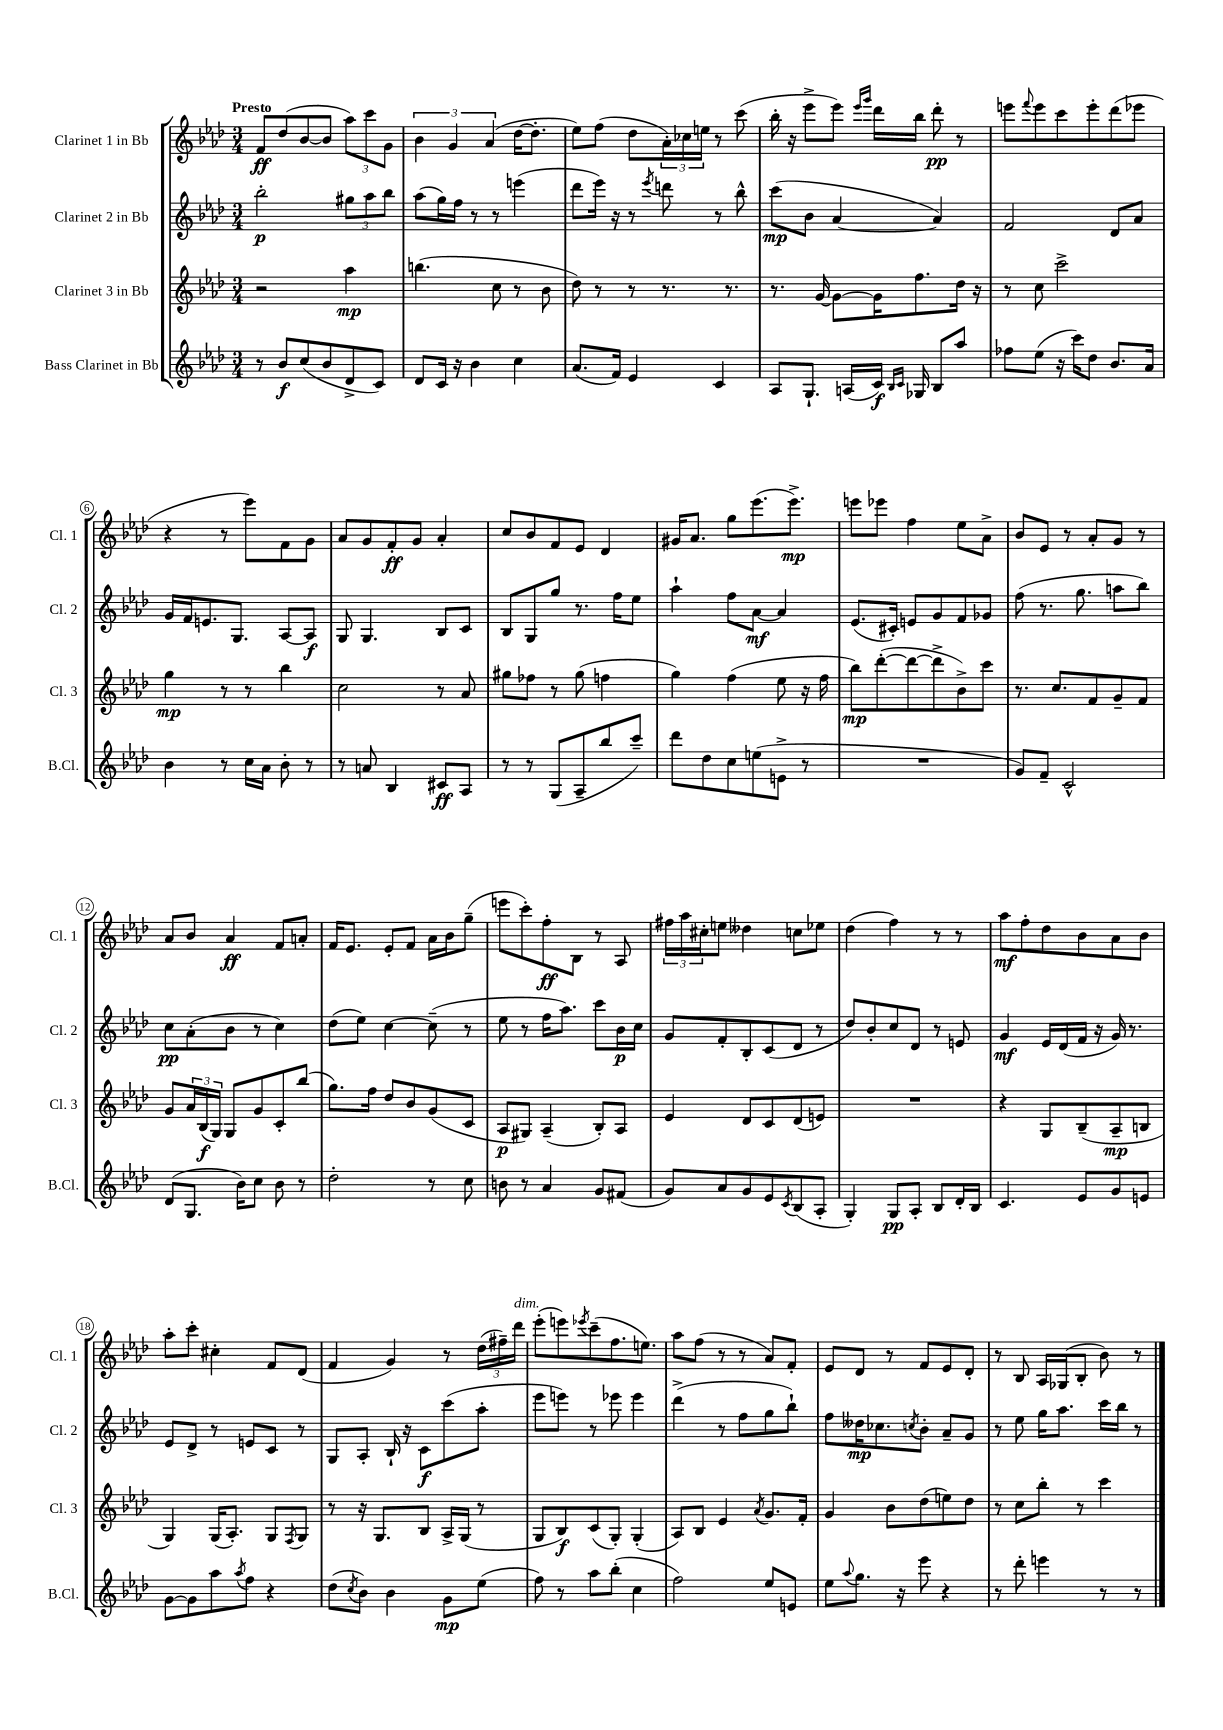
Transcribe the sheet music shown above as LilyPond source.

<<
\new StaffGroup <<
\new Staff = "s0" \with { instrumentName = "Clarinet 1 in Bb" shortInstrumentName = "Cl. 1" } {
    \clef treble \key aes \major \numericTimeSignature \time 3/4 \tempo "Presto"
    f'8\ff des''8( bes'8~ bes'8 \tuplet 3/2 { aes''8) c'''8 g'8 } |
    \tuplet 3/2 { bes'4 g'4 aes'4( } des''16~ des''8.-. |
    ees''8) f''8( des''8 \tuplet 3/2 { aes'16-.) ces''16 e''16 } r8 c'''8( |
    bes''16-. r16 ees'''8-> ees'''8) \grace { ees'''16 g'''16 } des'''16 bes''16 des'''8-.\pp r8 |
    e'''8 \appoggiatura { f'''8 } e'''8 c'''8 e'''8-. des'''8( ees'''8 |
    r4 r8 ees'''8) f'8 g'8 |
    aes'8 g'8 f'8-.\ff g'8 aes'4-. |
    c''8 bes'8 f'8 ees'8 des'4 |
    gis'16 aes'8. g''8 ees'''8.( ees'''8.->\mp) |
    e'''8 ees'''8 f''4 ees''8 aes'8-> |
    bes'8 ees'8 r8 aes'8-. g'8 r8 |
    aes'8 bes'8 aes'4\ff f'8 a'8-. |
    f'16 ees'8. ees'8-. f'8 aes'16 bes'16 g''8--( |
    e'''8 c'''8-.) f''8-.\ff bes8 r8 aes8 |
    \tuplet 3/2 { fis''16 aes''16 cis''16-. } e''8 deses''4 c''8 ees''8 |
    des''4( f''4) r8 r8 |
    aes''8\mf f''8-. des''8 bes'8 aes'8 bes'8 |
    aes''8-. c'''8-. cis''4-. f'8 des'8( |
    f'4 g'4) r8 \tuplet 3/2 { des''16( fis''16--) des'''16^\markup { \italic "dim." } } |
    ees'''8-.( e'''8) \acciaccatura { ees'''8 } c'''8--( f''8. e''8.) |
    aes''8 f''8( r8 r8 aes'8) f'8-. |
    ees'8 des'8 r8 f'8 ees'8 des'8-. |
    r8 bes8 aes16 ges16( bes8-. bes'8) r8 \bar "|." |
}
\new Staff = "s1" \with { instrumentName = "Clarinet 2 in Bb" shortInstrumentName = "Cl. 2" } {
    \clef treble \key aes \major \numericTimeSignature \time 3/4
    bes''2-.\p \tuplet 3/2 { gis''8 aes''8 bes''8 } |
    aes''8( g''16) f''16 r8 r8 e'''4( |
    des'''8 ees'''16) r16 r8 \acciaccatura { ees'''8 } d'''8 r8 bes''8-^ |
    c'''8\mp( bes'8 aes'4~ aes'4) |
    f'2 des'8 aes'8 |
    g'16 f'16 e'8. g8. aes8~ aes8\f |
    g8 g4. bes8 c'8 |
    bes8 g8 g''8 r8. f''16 ees''8 |
    aes''4-! f''8 aes'8~\mf aes'4 |
    ees'8.( cis'16-.) e'8 g'8 f'8 ges'8 |
    f''8( r8. g''8. a''8 bes''8) |
    c''8\pp aes'8-.( bes'8 r8 c''4) |
    des''8( ees''8) c''4~ c''8--( r8 |
    ees''8 r8 f''16 aes''8.) c'''8 bes'16\p c''16 |
    g'8 f'8-. bes8-. c'8( des'8 r8 |
    des''8) bes'8-. c''8 des'8 r8 e'8 |
    g'4\mf ees'16 des'16( f'16 r16 g'16) r8. |
    ees'8 des'8-> r8 e'8 c'8 r8 |
    g8 aes8-. bes16-! r16 c'8\f c'''8( aes''8-. |
    ees'''8 e'''8) r8 ees'''8 ees'''4 |
    des'''4->( r8 f''8 g''8 bes''8-!) |
    f''8 deses''16\mp ces''8. \acciaccatura { c''8 } bes'8-. aes'8-- g'8 |
    r8 ees''8 g''16 aes''8. c'''16 bes''16 r8 \bar "|." |
}
\new Staff = "s2" \with { instrumentName = "Clarinet 3 in Bb" shortInstrumentName = "Cl. 3" } {
    \clef treble \key aes \major \numericTimeSignature \time 3/4
    r2 aes''4\mp |
    b''4.( c''8 r8 bes'8 |
    des''8) r8 r8 r8. r8. |
    r8. g'16~ g'8~ g'16 f''8. des''16 r16 |
    r8 c''8 c'''2-> |
    g''4\mp r8 r8 bes''4 |
    c''2 r8 aes'8 |
    gis''8 fes''8 r8 gis''8( f''4 |
    g''4) f''4( ees''8 r16 f''16 |
    bes''8\mp) des'''8~-.( des'''8~ des'''8-> bes'8->) c'''8 |
    r8. c''8. f'8 g'8-- f'8 |
    g'8 \tuplet 3/2 { aes'16 bes16\f( g16) } g8 g'8 c'8-. bes''8( |
    g''8.) f''16 des''8 bes'8 g'8( c'8 |
    aes8\p gis8) aes4--( bes8-.) aes8 |
    ees'4 des'8 c'8 des'8( e'8) |
    R2. |
    r4 g8 bes8--( aes8--\mp b8 |
    g4) g16( aes8.-.) g8 \acciaccatura { f8 } g8 |
    r8 r16 g8. bes8 aes16-> g16( r8 |
    g8 bes8\f) c'8( g8-.) g4-.( |
    aes8) bes8 ees'4 \acciaccatura { aes'8 } g'8. f'16-. |
    g'4 bes'8 des''8( e''8) des''8 |
    r8 c''8 bes''8-. r8 c'''4 \bar "|." |
}
\new Staff = "s3" \with { instrumentName = "Bass Clarinet in Bb" shortInstrumentName = "B.Cl." } {
    \clef treble \key aes \major \numericTimeSignature \time 3/4
    r8 bes'8\f c''8( bes'8 des'8-> c'8) |
    des'8 c'16 r16 bes'4 c''4 |
    aes'8.( f'16) ees'4 c'4 |
    aes8 g8.-! a16( c'16\f) \grace { bes16 c'16 } ges16 bes8 aes''8 |
    fes''8 ees''8( r16 c'''16) des''8 bes'8. aes'16 |
    bes'4 r8 c''16 aes'16 bes'8-. r8 |
    r8 a'8 bes4 cis'8\ff aes8 |
    r8 r8 g8( aes8-- bes''8 c'''8--) |
    des'''8 des''8 c''8 e''8( e'8-> r8 |
    R2. |
    g'8) f'8-- c'2-^ |
    des'8( g8. bes'16) c''8 bes'8 r8 |
    des''2-. r8 c''8 |
    b'8 r8 aes'4 g'8 fis'8( |
    g'8) aes'8 g'8 ees'8 \acciaccatura { c'8 } bes8( aes8-. |
    g4-.) g8\pp aes8-. bes8 des'16-. bes16 |
    c'4. ees'8 g'8 e'8 |
    g'8~ g'8 aes''8 \acciaccatura { aes''8 } f''8 r4 |
    des''8( \acciaccatura { c''8 } bes'8) bes'4 g'8\mp ees''8( |
    f''8) r8 aes''8 bes''8-.( c''4 |
    f''2) ees''8 e'8 |
    ees''8 \appoggiatura { aes''8 } g''8. r16 ees'''8 r4 |
    r8 des'''8-. e'''4 r8 r8 \bar "|." |
}
>>
>>
\layout { \context { \Score \override BarNumber.stencil = #(make-stencil-circler 0.1 0.3 ly:text-interface::print) } }
